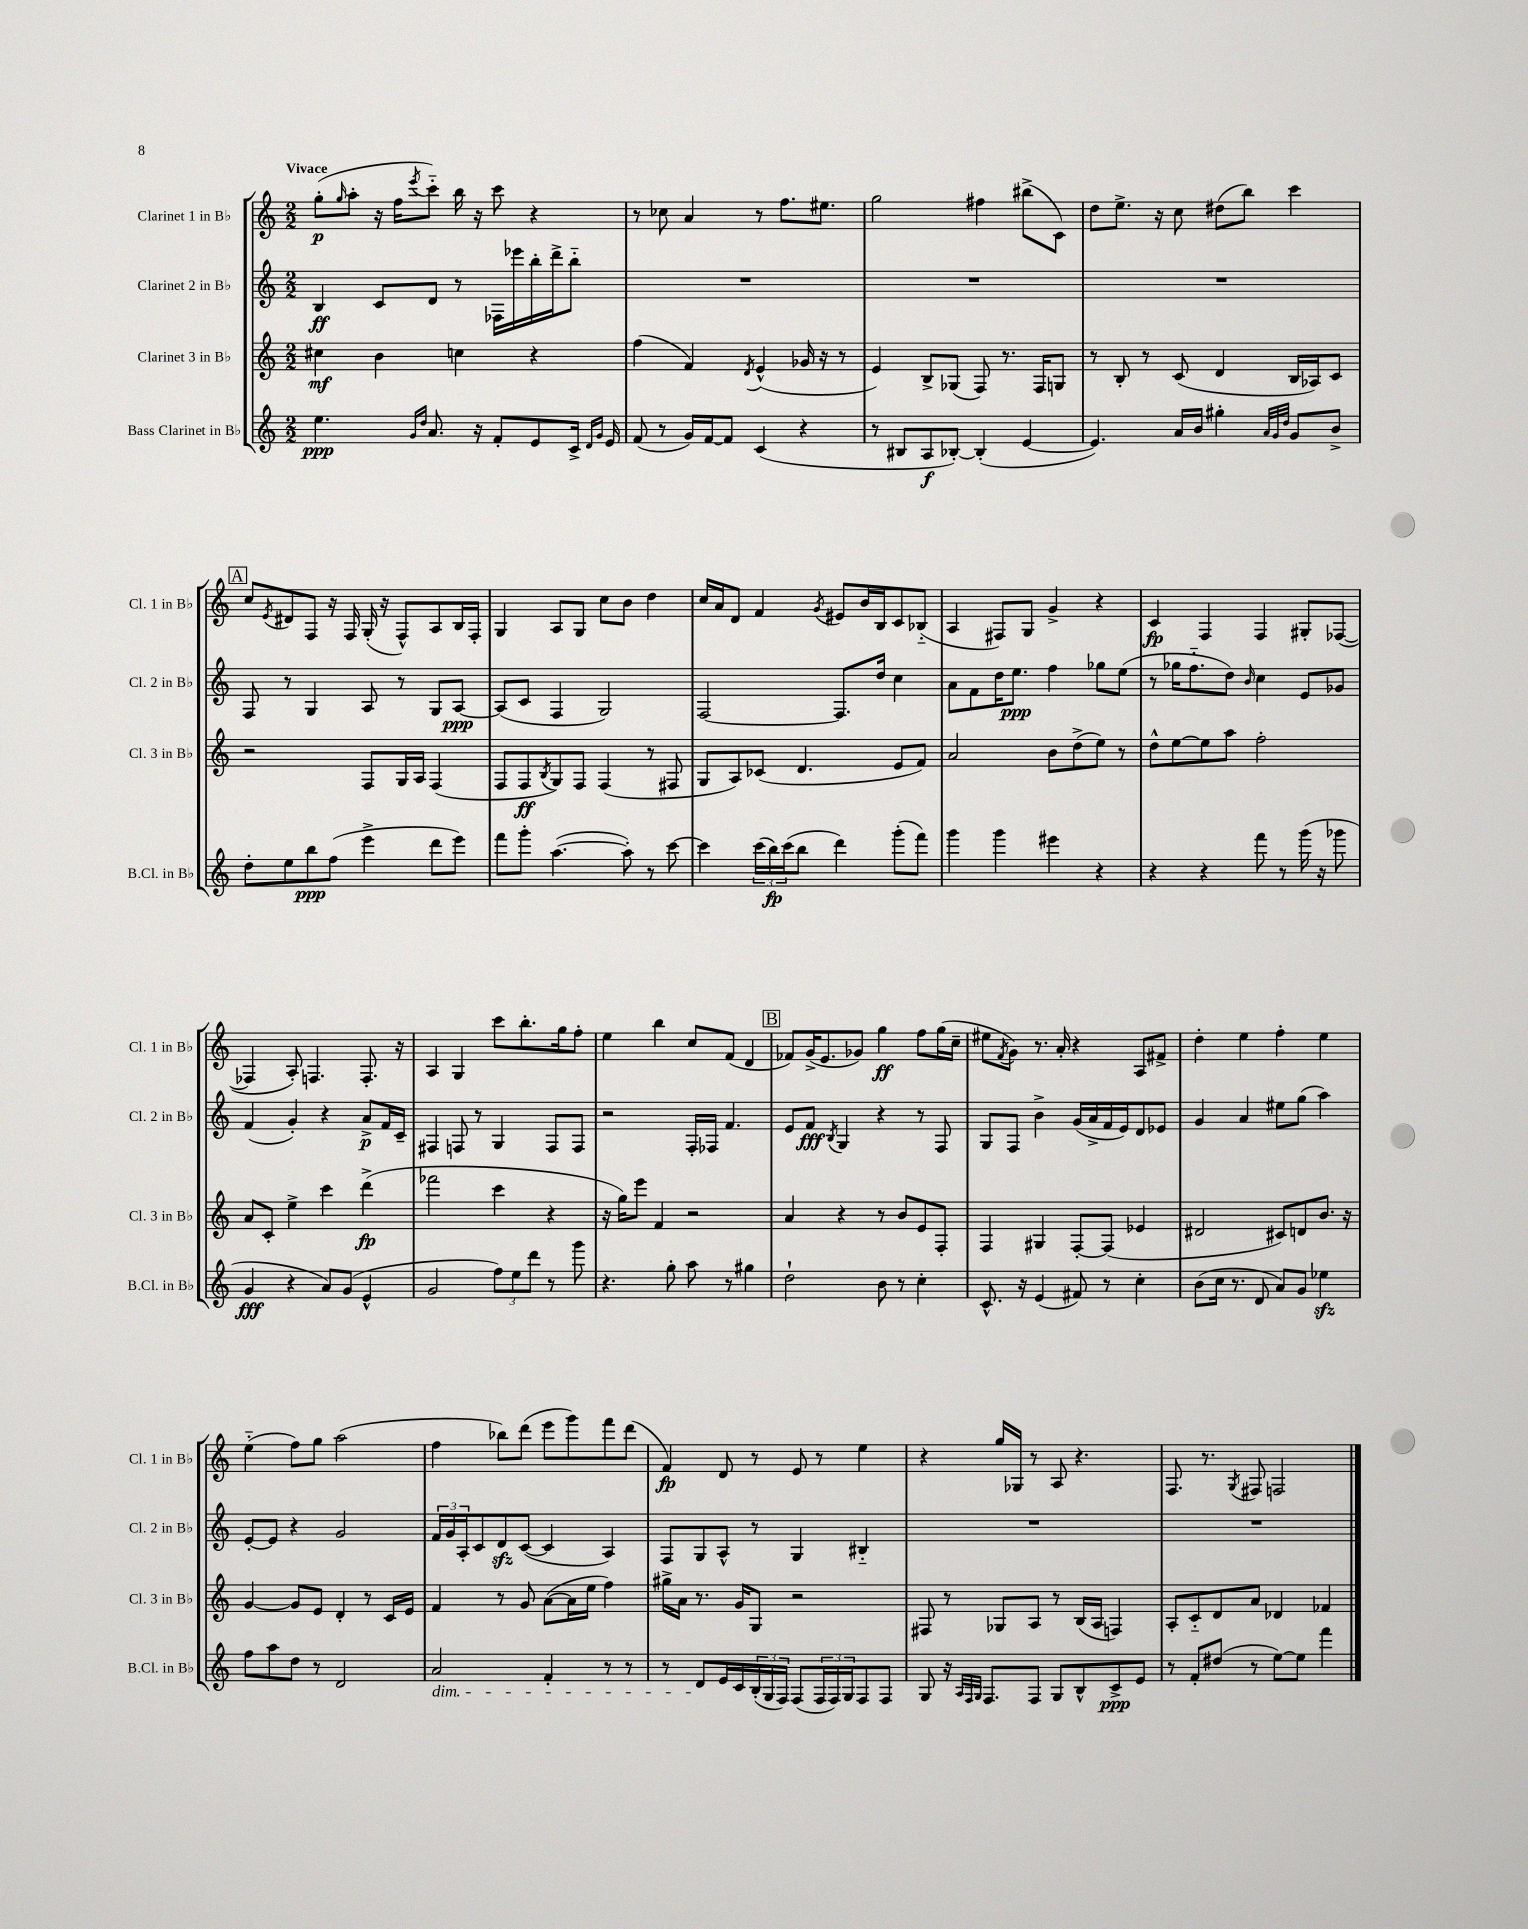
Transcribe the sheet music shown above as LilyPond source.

<<
\new StaffGroup <<
\new Staff = "s0" \with { instrumentName = "Clarinet 1 in Bb" shortInstrumentName = "Cl. 1 in Bb" } {
    \clef treble \key c \major \numericTimeSignature \time 2/2 \tempo "Vivace"
    g''8-.\p( \grace { g''16 } a''8-. r16 f''16 \acciaccatura { e'''8 } c'''8-_) b''16 r16 c'''8 r4 |
    r8 ces''8 a'4 r8 f''8. eis''8. |
    g''2 fis''4 bis''8->( c'8) |
    d''8 e''8.-> r16 c''8 dis''8( b''8) c'''4 |
    \mark \markup { \box "A" } c''8 \acciaccatura { e'8 } dis'8 f8 r16 f16 g16-.( r16 f8-^) a8 b16 f16-. |
    g4 a8 g8 c''8 b'8 d''4 |
    c''16 a'16 d'8 f'4 \acciaccatura { g'8 } eis'8 b'16 b16 c'8 bes8-_( |
    a4 fis8) g8 g'4-> r4 |
    c'4\fp f4 f4 gis8-. fes8~( |
    fes4 a8-.) f4. f8.-. r16 |
    a4 g4 c'''8 b''8.-. g''16 f''8-. |
    e''4 b''4 c''8 f'8( d'4 |
    \mark \markup { \box "B" } fes'8) g'16->( e'8. ges'8) g''4\ff f''8 g''16( c''16-- |
    eis''8 \acciaccatura { f'8 } g'8) r8. a'16-. r4 a8 fis'8-> |
    d''4-. e''4 f''4-. e''4 |
    e''4-_( f''8) g''8 a''2( |
    f''4 bes''8) d'''8( e'''8 g'''8) f'''8 d'''8( |
    f'4\fp) d'8 r8 e'8 r8 e''4 |
    r4 g''16 ges16 r8 a8 r4. |
    f8. r8. \acciaccatura { g8 } fis8 f2 \bar "|." |
}
\new Staff = "s1" \with { instrumentName = "Clarinet 2 in Bb" shortInstrumentName = "Cl. 2 in Bb" } {
    \clef treble \key c \major \numericTimeSignature \time 2/2
    b4\ff c'8 d'8 r8 fes16 ees'''16 b''16-. d'''16-> b''8-_ |
    R1 |
    R1 |
    R1 |
    \mark \markup { \box "A" } f8 r8 g4 a8 r8 g8 a8~\ppp |
    a8( c'8 f4 g2) |
    f2~ f8. d''16 c''4 |
    a'8 f'8 d''16 e''8.\ppp f''4 ges''8 e''8( |
    r8 ges''16 f''8.-_ d''8) \grace { b'16 } c''4 e'8 ges'8 |
    f'4( g'4-.) r4 a'8->\p f'16 c'16-- |
    fis4 f8 r8 g4 f8 f8 |
    r2 f16-. fes16 f'4. |
    \mark \markup { \box "B" } e'8 f'8\fff \acciaccatura { b8 } g4 r4 r8 f8 |
    g8 f8 b'4-> g'16( a'16-> f'16 e'16) d'8 ees'8 |
    g'4 a'4 eis''8 g''8( a''4) |
    e'8~-. e'8 r4 g'2 |
    \tuplet 3/2 { f'16 g'16 a16-. } c'8 d'8\sfz c'8~( c'4 a4) |
    f8 g8 a8-^ r8 g4 bis4-_ |
    R1 |
    R1 \bar "|." |
}
\new Staff = "s2" \with { instrumentName = "Clarinet 3 in Bb" shortInstrumentName = "Cl. 3 in Bb" } {
    \clef treble \key c \major \numericTimeSignature \time 2/2
    cis''4\mf b'4 c''4 r4 |
    f''4( f'4) \acciaccatura { d'8 } e'4-^( ges'16 r16 r8 |
    e'4) b8-> ges8( f8) r8. f16 g8 |
    r8 b8-. r8 c'8( d'4 b16 aes16) c'8 |
    \mark \markup { \box "A" } r2 f8 g16 a16 f4( |
    f8 f8\ff \acciaccatura { b8 } g8) f8 f4( r8 fis8 |
    g8 a8) ces'8( d'4. e'8 f'8) |
    a'2 b'8 d''8->( e''8) r8 |
    d''8-^ e''8~ e''8 a''8 f''2-. |
    a'8 c'8-. e''4-> c'''4 d'''4->\fp( |
    fes'''2 c'''4 r4 |
    r16 g''16) e'''8 f'4 r2 |
    \mark \markup { \box "B" } a'4 r4 r8 b'8 e'8 f8-. |
    f4 gis4 f8~-. f8( ees'4 |
    dis'2 cis'8) d'8 b'8. r16 |
    g'4~ g'8 e'8 d'4-. r8 c'16 e'16 |
    f'4 r8 g'8 a'8~( a'16 e''16 f''4) |
    gis''16-> a'16 r8. g'16 g8 r2 |
    fis8 r8 ges8 a8 r8 b16( a16 f4) |
    a8-. c'8-_ d'8 a'8 des'4 fes'4 \bar "|." |
}
\new Staff = "s3" \with { instrumentName = "Bass Clarinet in Bb" shortInstrumentName = "B.Cl. in Bb" } {
    \clef treble \key c \major \numericTimeSignature \time 2/2
    e''4.\ppp \grace { g'16 d''16 } a'8. r16 f'8-. e'8 c'16-> \grace { d'16 g'16 } e'16 |
    f'8( r8 g'16) f'16~ f'8 c'4( r4 |
    r8 bis8 a8\f bes8~-.) bes4-.( e'4~ |
    e'4.) a'16 b'16 gis''4-. \grace { a'32 g'32 d''32 } g'8 b'8-> |
    \mark \markup { \box "A" } d''8-. e''8 b''8\ppp f''8( e'''4-> d'''8 e'''8) |
    f'''8 g'''8-. a''4.~( a''8-.) r8 c'''8~ |
    c'''4 \tuplet 3/2 { c'''16( b''16\fp) c'''16( } b''8 d'''4) g'''8-.( f'''8) |
    g'''4 g'''4 eis'''4 r4 |
    r4 r4 f'''8 r8 g'''16( r16 ges'''8 |
    g'4\fff r4 a'8) g'8( e'4-^ |
    g'2 \tuplet 3/2 { f''8) e''8 d'''8 } r8 g'''8 |
    r4. g''8-. a''8 r8 gis''4 |
    \mark \markup { \box "B" } d''2-! b'8 r8 c''4-. |
    c'8.-^ r16 e'4( fis'8) r8 c''4-. |
    b'8( c''16 r8. d'8 a'8) g'8 ees''4\sfz |
    f''8 a''8 d''8 r8 d'2 |
    a'2\dim f'4-. r8 r8 |
    r8 d'8\! e'16 c'16 \tuplet 3/2 { b16-.( g16 f16) } f8( \tuplet 3/2 { f16 f16) g16 } f8 f8 |
    g8 r16 \grace { a32 f32 g32 } f8. f8 g8 b8-^ c'8->\ppp e'8 |
    r8 f'8-. dis''8( r8 e''8~) e''8 f'''4 \bar "|." |
}
>>
>>
\layout { \context { \Score \remove "Bar_number_engraver" } }
